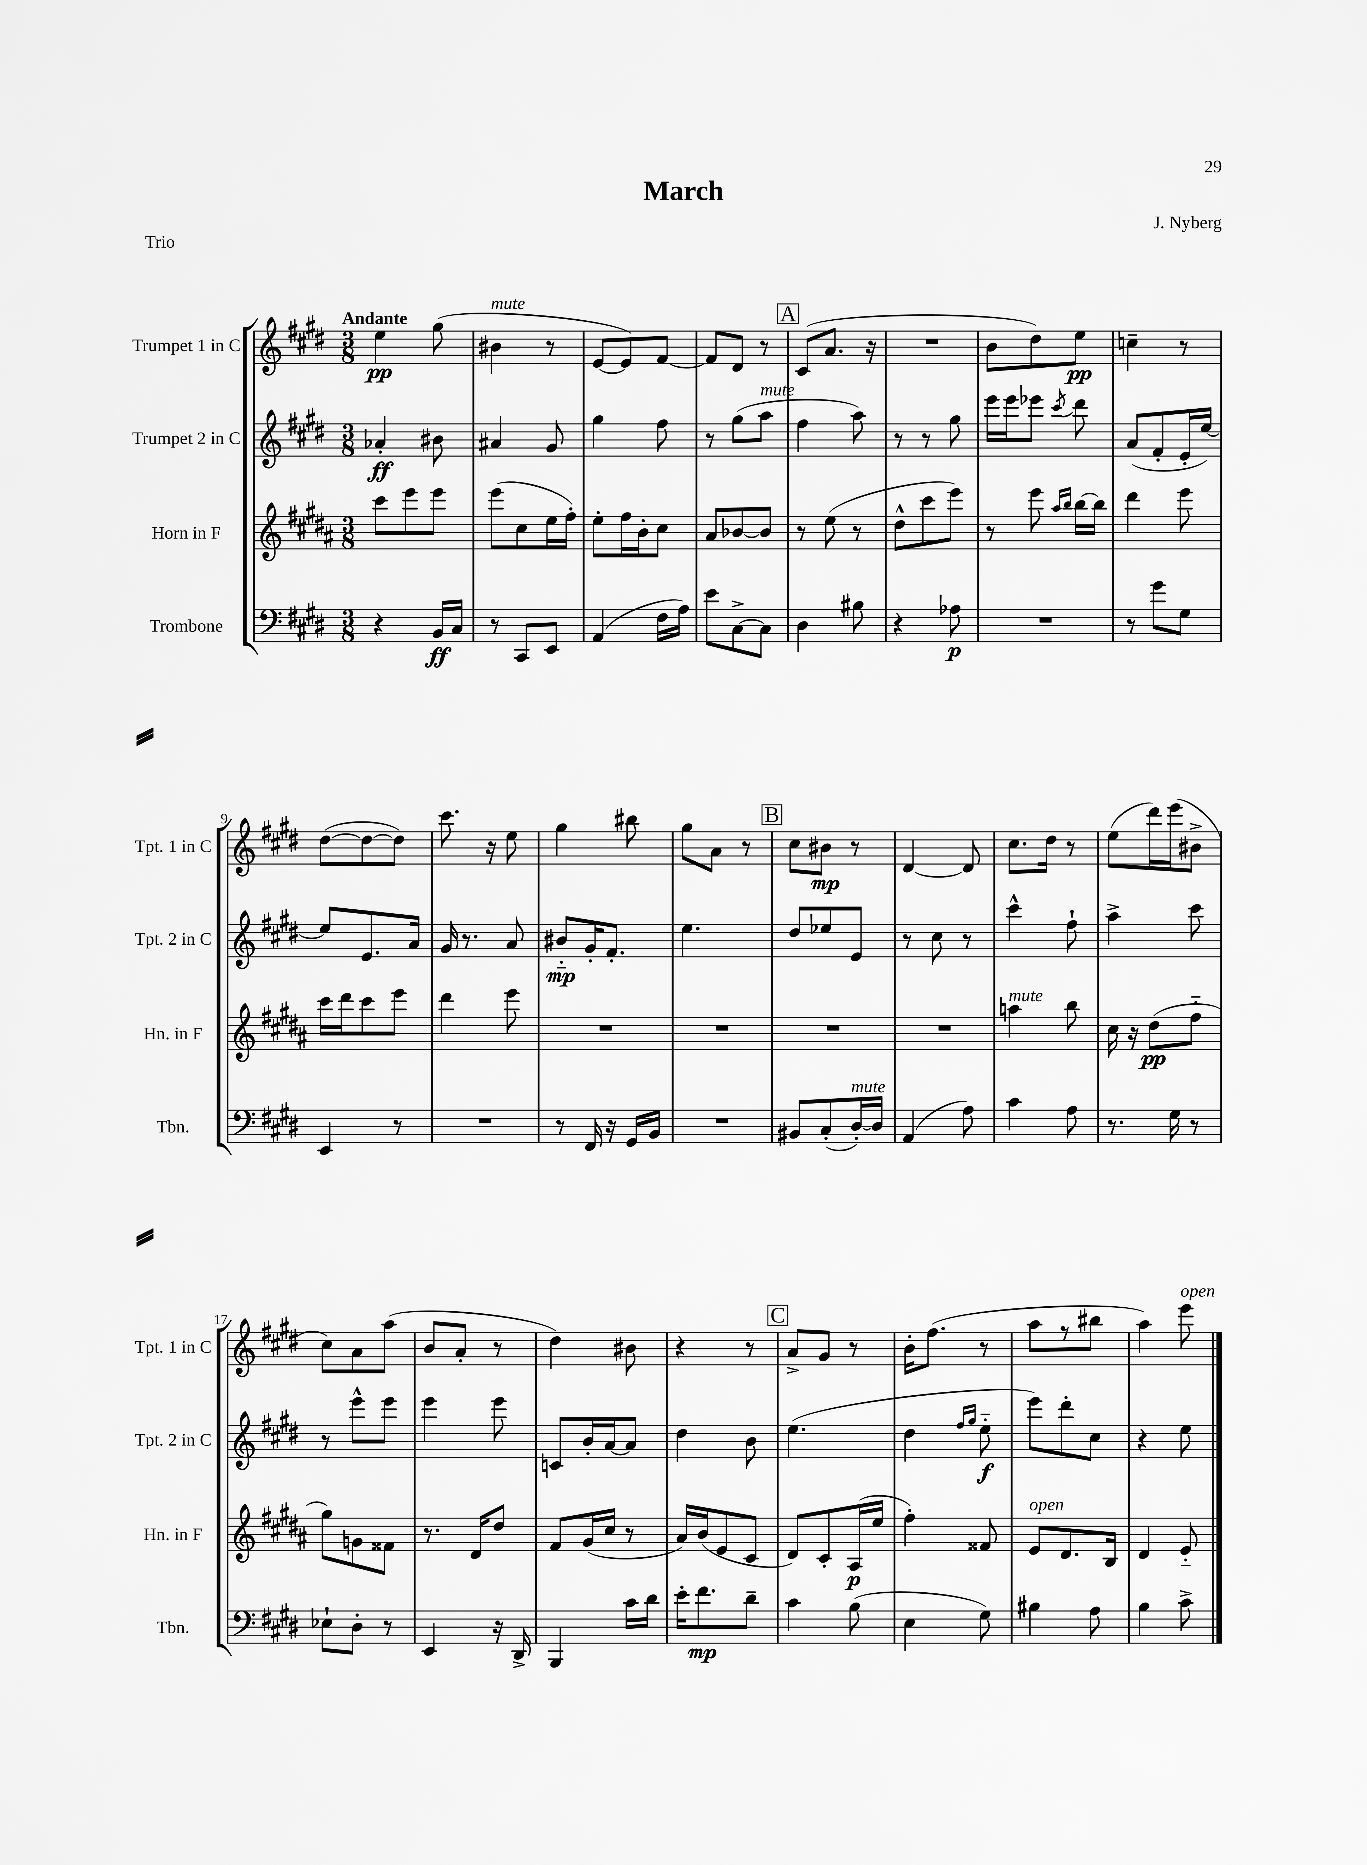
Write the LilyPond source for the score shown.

\header { title = "March" composer = "J. Nyberg" piece = "Trio" }
<<
\new StaffGroup <<
\new Staff = "s0" \with { instrumentName = "Trumpet 1 in C" shortInstrumentName = "Tpt. 1 in C" } {
    \clef treble \key e \major \numericTimeSignature \time 3/8 \tempo "Andante"
    \autoBeamOff e''4\pp gis''8( |
    bis'4^\markup { \italic "mute" } r8 |
    e'8[~ e'8) fis'8]~ |
    fis'8[ dis'8] r8 |
    \mark \markup { \box "A" } cis'8[( a'8.] r16 |
    R4. |
    b'8[ dis''8) e''8]\pp |
    c''4-- r8 |
    dis''8[~( dis''8~ dis''8]) |
    cis'''8. r16 e''8 |
    gis''4 bis''8 |
    gis''8[ a'8] r8 |
    \mark \markup { \box "B" } cis''8[ bis'8]\mp r8 |
    dis'4~ dis'8 |
    cis''8.[ dis''16] r8 |
    e''8[( dis'''16) e'''16( bis'8]-> |
    cis''8[) a'8 a''8]( |
    b'8[ a'8]-. r8 |
    dis''4) bis'8 |
    r4 r8 |
    \mark \markup { \box "C" } a'8[-> gis'8] r8 |
    b'16[-. fis''8.]( r8 |
    a''8[ r8 bis''8] |
    a''4) e'''8^\markup { \italic "open" } \bar "|." |
}
\new Staff = "s1" \with { instrumentName = "Trumpet 2 in C" shortInstrumentName = "Tpt. 2 in C" } {
    \clef treble \key e \major \numericTimeSignature \time 3/8
    \autoBeamOff aes'4-.\ff bis'8 |
    ais'4 gis'8 |
    gis''4 fis''8 |
    r8 gis''8[( a''8]^\markup { \italic "mute" } |
    \mark \markup { \box "A" } fis''4 a''8) |
    r8 r8 gis''8 |
    e'''16[ e'''16 ees'''8] \acciaccatura { cis'''8 } dis'''8 |
    a'8[( fis'8-. e'16-. e''16]~) |
    e''8[ e'8. a'16] |
    gis'16 r8. a'8 |
    bis'8[-_\mp gis'16-. fis'8.]-. |
    e''4. |
    \mark \markup { \box "B" } dis''8[ ees''8 e'8] |
    r8 cis''8 r8 |
    cis'''4-^ fis''8-! |
    a''4-> cis'''8 |
    r8 e'''8[-^ e'''8] |
    e'''4 e'''8 |
    c'8[ b'16-. a'16~ a'8] |
    dis''4 b'8 |
    \mark \markup { \box "C" } e''4.( |
    dis''4 \grace { fis''16[ gis''16] } e''8-_\f |
    e'''8[) dis'''8-. cis''8] |
    r4 e''8 \bar "|." |
}
\new Staff = "s2" \with { instrumentName = "Horn in F" shortInstrumentName = "Hn. in F" } {
    \clef treble \key b \major \numericTimeSignature \time 3/8
    \autoBeamOff cis'''8[ e'''8 e'''8] |
    e'''8[( cis''8 e''16 fis''16]-.) |
    e''8[-. fis''16 b'16-. cis''8] |
    ais'8[ bes'8~ bes'8] |
    \mark \markup { \box "A" } r8 e''8( r8 |
    dis''8[-^ cis'''8 e'''8]) |
    r8 e'''8 \grace { ais''16[ b''16] } b''16[~ b''16] |
    dis'''4 e'''8 |
    cis'''16[ dis'''16 cis'''8 e'''8] |
    dis'''4 e'''8 |
    R4. |
    R4. |
    \mark \markup { \box "B" } R4. |
    R4. |
    a''4^\markup { \italic "mute" } b''8 |
    cis''16 r16 dis''8[\pp( fis''8]-_ |
    gis''8[) g'8 fisis'8] |
    r8. dis'16[ dis''8] |
    fis'8[ gis'16( cis''16] r8 |
    ais'16[) b'16( e'8 cis'8] |
    \mark \markup { \box "C" } dis'8[) cis'8-. ais16\p( e''16] |
    fis''4-.) fisis'8 |
    e'8[^\markup { \italic "open" } dis'8. b16] |
    dis'4 e'8-_ \bar "|." |
}
\new Staff = "s3" \with { instrumentName = "Trombone" shortInstrumentName = "Tbn." } {
    \clef bass \key e \major \numericTimeSignature \time 3/8
    \autoBeamOff r4 b,16[\ff cis16] |
    r8 cis,8[ e,8] |
    a,4( fis16[ a16]) |
    e'8[ cis8~-> cis8] |
    \mark \markup { \box "A" } dis4 bis8 |
    r4 aes8\p |
    R4. |
    r8 gis'8[ gis8] |
    e,4 r8 |
    R4. |
    r8 fis,16 r16 gis,16[ b,16] |
    R4. |
    \mark \markup { \box "B" } bis,8[ cis8-.( dis16~-.^\markup { \italic "mute" }) dis16] |
    a,4( a8) |
    cis'4 a8 |
    r8. gis16 r8 |
    ees8[-! dis8]-. r8 |
    e,4 r16 dis,16-> |
    b,,4 cis'16[ dis'16] |
    e'16[-. fis'8.\mp dis'8]-- |
    \mark \markup { \box "C" } cis'4 b8( |
    e4 gis8) |
    bis4 a8 |
    b4 cis'8-> \bar "|." |
}
>>
>>
